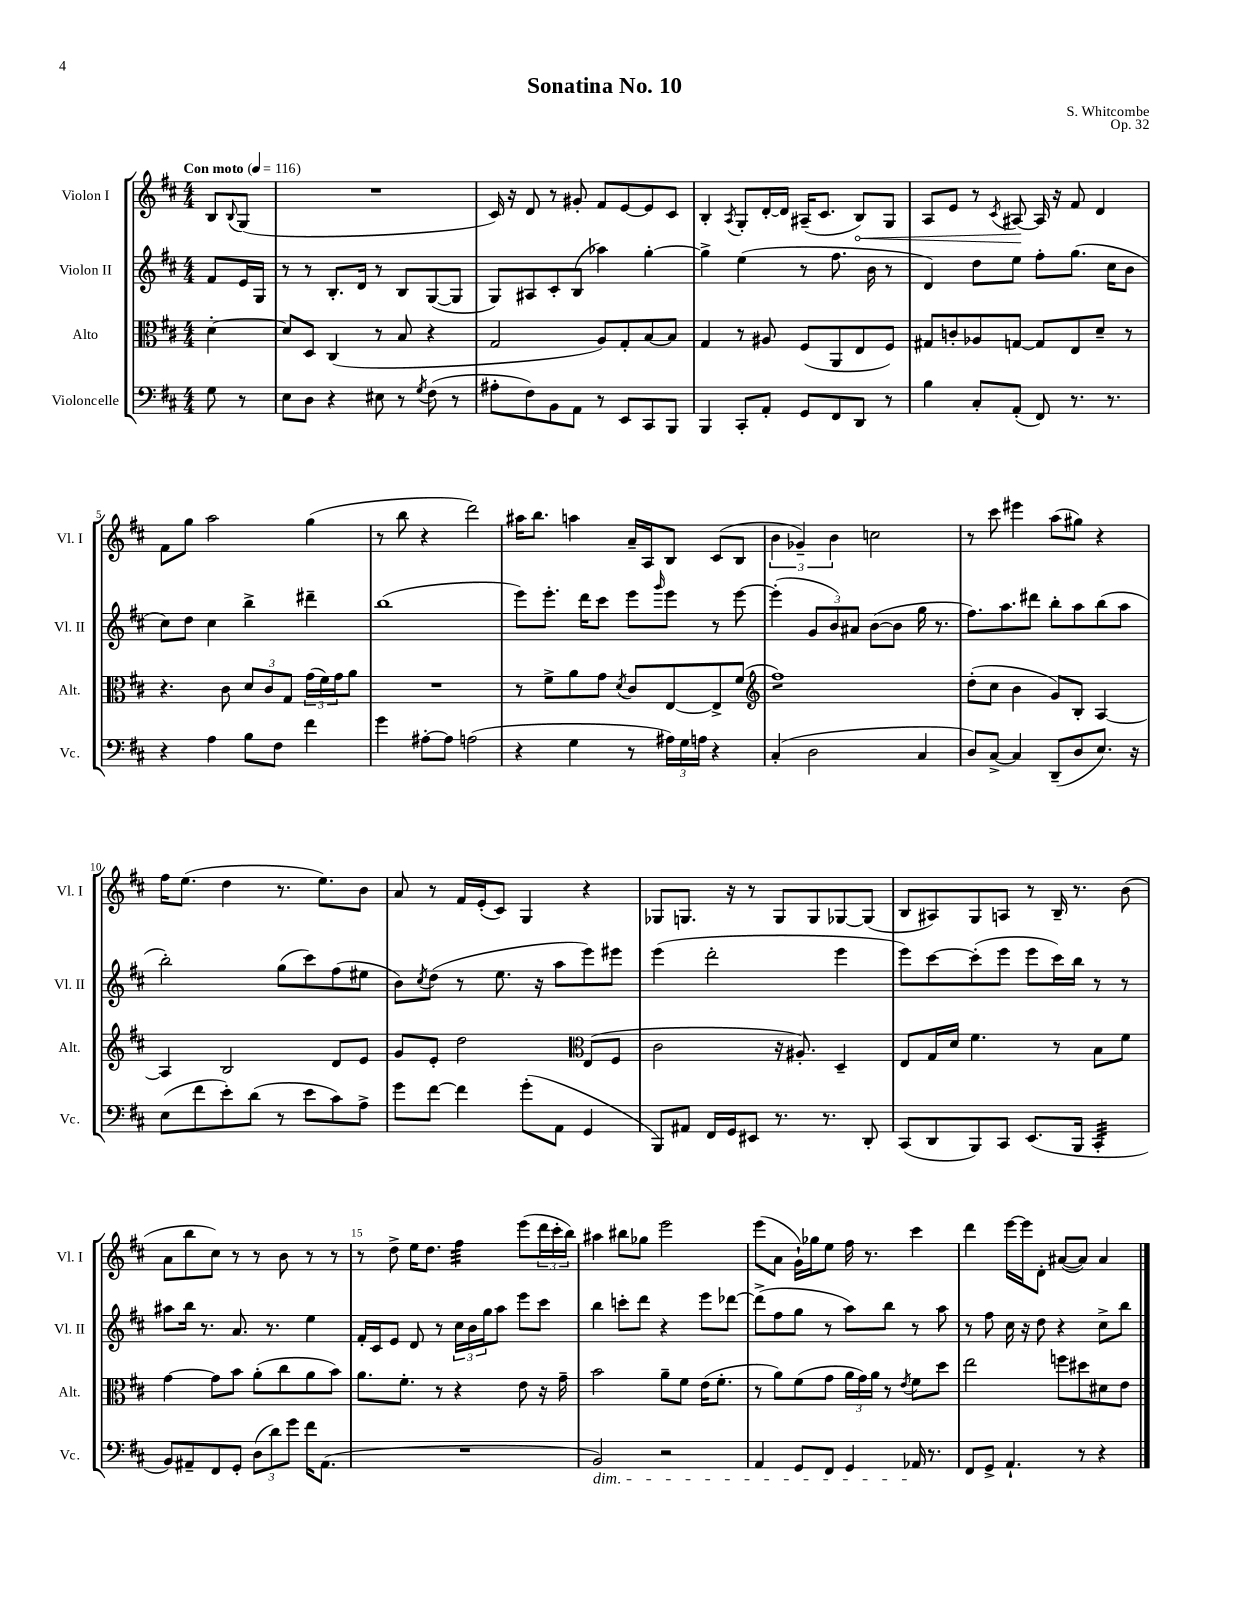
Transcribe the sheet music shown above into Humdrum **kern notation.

**kern	**kern	**kern	**kern
*staff4	*staff3	*staff2	*staff1
*clefF4	*clefC3	*clefG2	*clefG2
*k[f#c#]	*k[f#c#]	*k[f#c#]	*k[f#c#]
*M4/4	*M4/4	*M4/4	*M4/4
*MM116	*MM116	*MM116	*MM116
8G\	[4d'\	8f#/L	8B/L
.	.	.	8qqB/
8r	.	16e/L	(8G/J
.	.	16G/JJ	.
=	=	=	=
8E\L	8d/]L	8r	1r
8D\J	8D/J	8r	.
4r	(4C#/	8.B'/L	.
.	.	16d/Jk	.
8E#\	8r	8r	.
8r	8B/	8B/L	.
8qG/	.	.	.
(8F#\	4r	([8G/	.
8r	.	8G/]J	.
=	=	=	=
8A#'\L	2G/	8G/L)	16c#/)
.	.	.	16r
8F#\)	.	8A#/	8d/
8BB\	.	8c#'/	8r
8AA\J	.	(8B/J	8g#'/
8r	8A/L)	4aa-\)	8f#/L
8EE/L	8G'/	.	[8e/
8CC#/	[8B/	[4gg'\	8e/]
8BBB/J	8B/]J	.	8c#/J
=	=	=	=
4BBB/	4G/	4gg^\]	4B'/
.	.	.	8qA/
8CC#'/L	8r	(4ee\	8G'/L
8AA'/J	8A#/	.	[16d'/L
.	.	.	16d/]JJ
8GG/L	(8F#/L	8r	(16A#~/LK
.	.	.	8.c#/J
8FF#/	8AA/	8.ff#\	.
8DD/J	8E/	.	8B/L)
.	.	16b\	.
8r	8F#/J)	8r	8G/J
=	=	=	=
4B\	8G#/L	4d/)	8A/L
.	8c'/	.	8e/J
8C#'/L	8A-/	8dd\L	8r
.	.	.	8qc#/
(8AA'/J	[8G/J	8ee\J	[8A#/
8FF#/)	8G/]L	8ff#'\L	16A#/]
.	.	.	16r
8.r	8E/	(8.gg\J	8f#/
.	8d~/J	.	4d/
8.r	.	16cc#\LK	.
.	8r	8b\J	.
=	=	=	=
4r	4.r	8cc#\L)	8f#\L
.	.	8dd\J	8gg\J
4A\	.	4cc#\	2aa\
.	8c#\	.	.
8B\L	12d/L	4bb^\	.
.	12c#/	.	.
8F#\J	.	.	.
.	12G/J	.	.
4f#\	(24g\LL	4ddd#~\	(4gg\
.	24f#\)	.	.
.	24g\J	.	.
.	8a\J	.	.
=	=	=	=
4g\	1r	(1bb	8r
.	.	.	8bb\
[8A#'\L	.	.	4r
8A#\]J	.	.	.
(2A\	.	.	2ddd\)
=	=	=	=
4r	8r	8eee\L)	16aa#\LK
.	.	.	8.bb\J
.	8f#^\L	8.eee'\J	.
4G\	8a\	.	4aa\
.	.	16ddd\LK	.
.	8g\J	8ccc#\J	.
.	8qd/	.	.
8r	8c#/L	8eee\L	16a~/LL
.	.	.	16A/J
.	.	16qqggg/	.
24A#\LL)	[8E/	8eee\J	8B/J
24G\	.	.	.
24A\JJ	.	.	.
4r	8E^/]	8r	(8c#/L
.	(8f#/J	[8eee\	8B/J
=	=	=	=
*	*clefG2	*	*
(4C#'/	1ff#)	(4eee'\]	6b\
.	.	.	6g-~/)
2D\	.	12g/L	.
.	.	12b/)	6b\
.	.	12a#/J	.
.	.	([8b\L	2cc\
.	.	8b\]J	.
4C#/	.	16gg\	.
.	.	8.r	.
=	=	=	=
8D/L)	(8dd'\L	8.ff#\L)	8r
[8C#^/J	8cc#\J	.	8ccc#\
.	.	8.aa\	.
4C#/]	4b\	.	4eee#\
.	.	8ddd#\J	.
(8DD~/L	8g/L)	8bb'\L	(8aa\L
8D/	8B'/J	8aa\	8gg#\J)
8.E/J)	[4A/	(8bb\	4r
.	.	8aa\J	.
16r	.	.	.
=	=	=	=
(8E\L	4A/]	2bb'\)	16ff#\LK
.	.	.	(8.ee\J
8f#\	.	.	.
8e'\)	2B/	.	4dd\
(8d\J	.	.	.
8r	.	(8gg\L	8.r
8e\L	.	8ccc#\)	.
.	.	.	8.ee\L)
8c#\)	8d/L	(8ff#\	.
8A^\J	8e/J	8ee#\J	8b\J
=	=	=	=
8g\L	8g/L	8b\L)	8a/
.	.	8qcc#/	.
[8f#\J	8e'/J	(8dd\J	8r
4f#\]	2dd\	8r	16f#/LL
.	.	.	(16e'/J
.	.	8.ee\	8c#/J)
(8g'\L	.	.	4G/
.	.	16r	.
8AA\J	.	8aa\L	.
*	*clefC3	*	*
4GG/	(8E/L	8eee\)	4r
.	8F#/J	8eee#\J	.
=	=	=	=
8BBB/L)	2c#\	(4eee\	8G-/L
8AA#/J	.	.	8.G/J
16FF#/LL	.	2ddd'\	.
16GG/J	.	.	16r
8EE#/J	.	.	8r
8.r	16r	.	8G/L
.	8.A#'/)	.	.
.	.	.	8G/
8.r	.	.	.
.	4D~/	4eee\	[8G-/
8DD'/	.	.	(8G-/]J
=	=	=	=
(8CC#/L	8E/L	8eee\L)	8B/L
8DD/	16G/L	[8ccc#\	8A#/)
.	16d/JJ	.	.
8BBB/)	4.f#\	(8ccc#'\]	8G/
8CC#/J	.	8eee\J	8A/J
(8.EE/L	.	8eee\L	8r
.	8r	16ccc#\L)	16B~/
16BBB/Jk	.	16bb\JJ	8.r
4CC#'/	8B\L	8r	.
.	8f#\J	8r	(8b\
=	=	=	=
8BB/L)	[4g\	8aa#\L	8a\L
8AA#~/	.	16bb\Jk	8bb\
.	.	8.r	.
8FF#/	8g\]L	.	8cc#\J)
8GG'/J	8b\J	8.a/	8r
(12D\L	(8a'\L	.	8r
.	.	8.r	.
12d\)	.	.	.
.	8cc#\	.	8b\
12g\J	.	.	.
16f#\LK	8a\	4ee\	8r
(8.AA#\J	.	.	.
.	8b\J)	.	8r
=	=	=	=
1r	8.a\L	16f#'/LL	8r
.	.	16c#/J	.
.	.	8e/J	8dd^\
.	8.f#'\J	.	.
.	.	8d/	16ee\LK
.	.	.	8.dd\J
.	8r	8r	.
.	4r	24cc#\LL	4ff#\
.	.	24b\	.
.	.	24gg\J	.
.	.	8aa\J	.
.	8e\	8eee\L	(8eee\L
.	16r	8ccc#\J	24ddd\L
.	.	.	24ccc#'\
.	16g~\	.	.
.	.	.	24bb\JJ)
=	=	=	=
2BB/)	2b\	4bb\	4aa#\
.	.	8ccc'\L	8bb#\L
.	.	8ddd\J	8gg-\J
2r	8a~\L	4r	2eee\
.	8f#\J	.	.
.	(16e\LK	8eee\L	.
.	8.f#'\J	.	.
.	.	[8ddd-\J	.
=	=	=	=
4AA/	8r	(8ddd-^\]L	(8eee\L
.	8a\L)	8ff#\	8a\J
8GG/L	(8f#\	8gg\J	16g`\LL)
.	.	.	16gg-\J
8FF#/J	8g\J	8r	8ee\J
4GG/	24a\LL	8aa\L)	16ff#\
.	24g\)	.	.
.	.	.	8.r
.	24a\JJ	.	.
.	8r	8bb\J	.
.	8qe/	.	.
16AA-/	8f#\L	8r	4ccc#\
8.r	.	.	.
.	8dd\J	8aa\	.
=	=	=	=
8FF#/L	2ee\	8r	4ddd\
8GG^/J	.	8ff#\	.
4.AA`/	.	16cc#\	[16eee\LL
.	.	16r	16eee\]J
.	.	8dd\	8d'\J
.	8ff\L	4r	([8a#/L
8r	8dd#\	.	8a#/]J)
4r	8d#\	8cc#^\L	4a#/
.	8e\J	8bb\J	.
==	==	==	==
*-	*-	*-	*-
